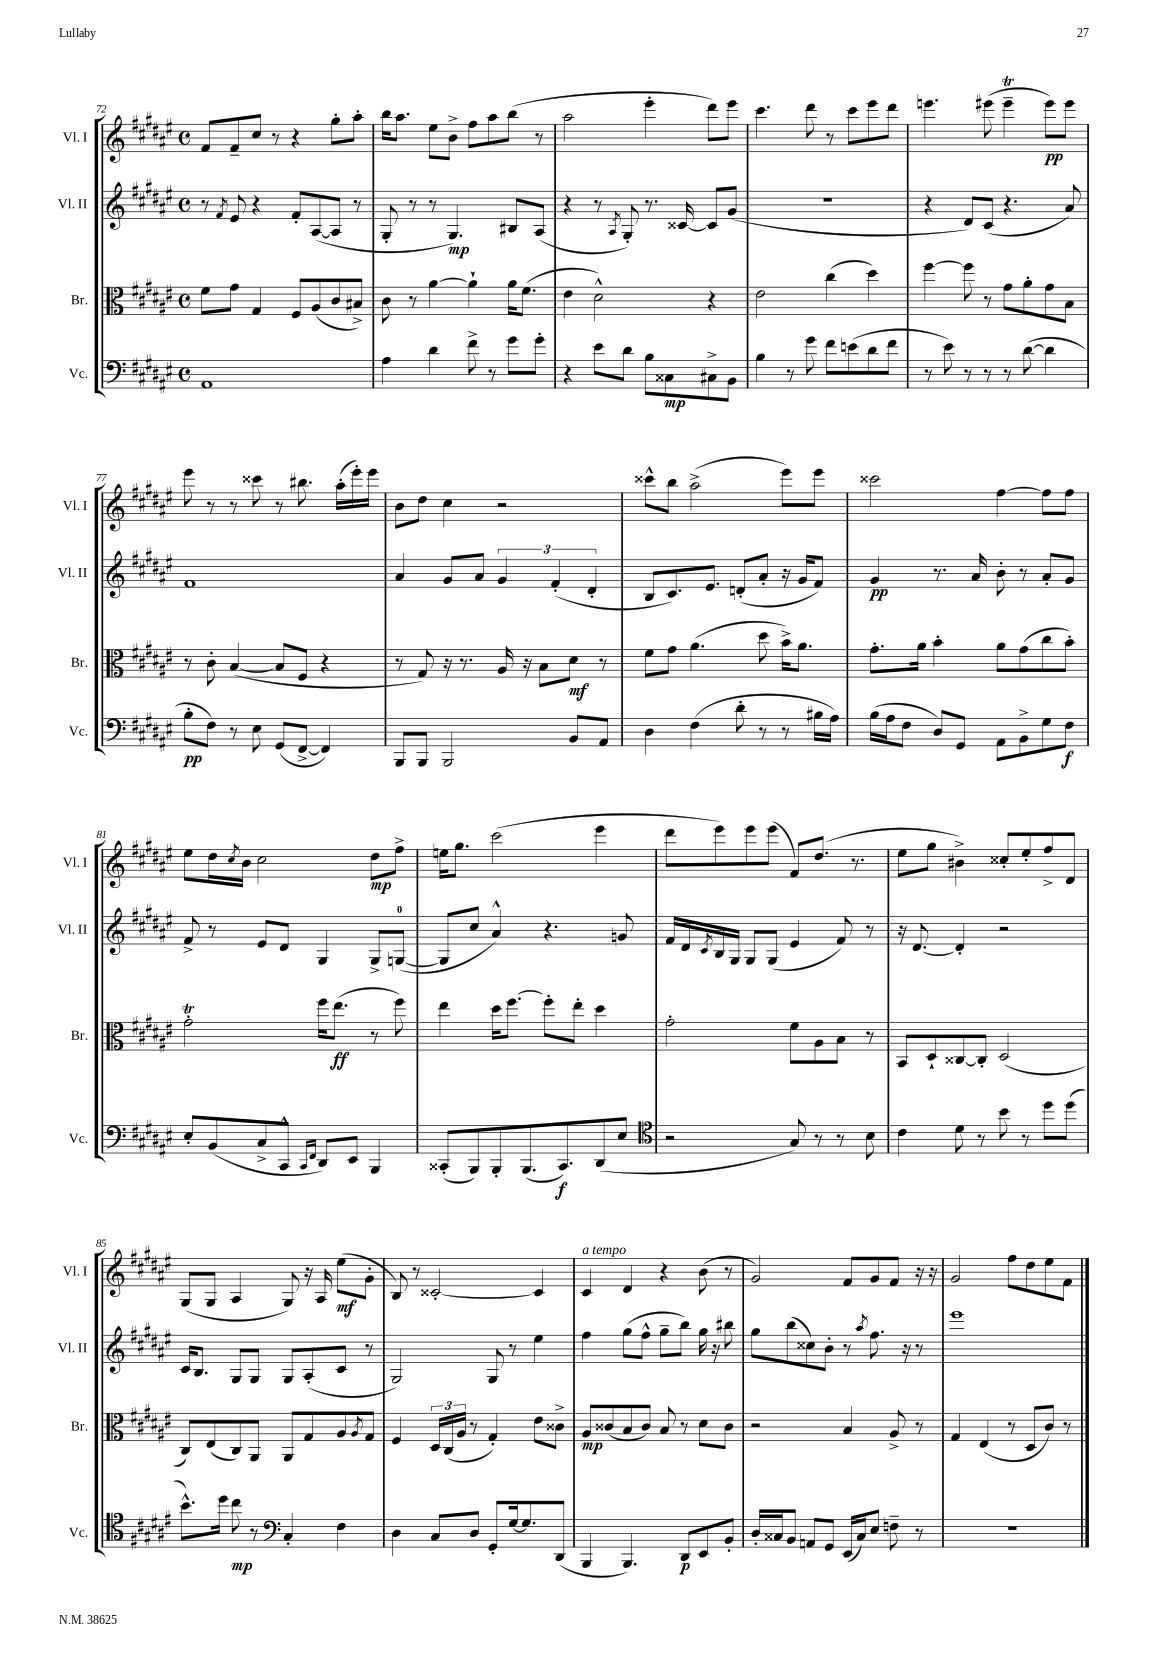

**kern	**kern	**kern	**kern
*staff4	*staff3	*staff2	*staff1
*clefF4	*clefC3	*clefG2	*clefG2
*k[f#c#g#d#a#e#]	*k[f#c#g#d#a#e#]	*k[f#c#g#d#a#e#]	*k[f#c#g#d#a#e#]
*M4/4	*M4/4	*M4/4	*M4/4
*met(c)	*met(c)	*met(c)	*met(c)
1AA#	8f#	8r	8f#
.	.	8qf#	.
.	8g#	8e#	8f#~
.	4G#	4r	8cc#
.	.	.	8r
.	8F#	8f#'	4r
.	(8A#	([8A#	.
.	8c#	8A#]	8gg#'
.	8B#^)	8r	8aa#'
=	=	=	=
4A#	8c#	8G#'	16bb
.	.	.	8.aa#
.	8r	8r	.
4d#	[4a#	8r	8ee#
.	.	4.G#)	8b^
8f#^	4a#`]	.	8ff#
8r	.	.	8aa#
8g#	16a#	8B#	(8bb
.	(8.f#	.	.
8g#'	.	(8A#	8r
=	=	=	=
4r	4e#	4r	2aa#
8e#	2d#^^)	8r	.
.	.	8qA#	.
8d#	.	8G#')	.
8B	.	8.r	4eee#'
8C##	.	.	.
.	.	[16c##	.
8C#^	4r	8c##]	8ddd#)
8BB	.	(8g#	8eee#
=	=	=	=
4B	2e#	1r	4.ccc#
8r	.	.	.
8g#	.	.	8ddd#
8f#	(4cc#	.	8r
(8e	.	.	8ccc#
8d#	4dd#)	.	8eee#
8f#	.	.	8ddd#
=	=	=	=
8r	[4ff#	4r	4.eee
8e#)	.	.	.
8r	8ff#]	8d#)	.
8r	8r	(8c#	(8eee#
8r	8g#	4.r	4eee#~
([8d#	8a#'	.	.
4d#]	8g#	.	8eee#)
.	8B	8a#)	8eee#
=	=	=	=
8B'	8r	1f#	8eee#
8F#)	8c#'	.	8r
8r	([4B	.	8r
8E#	.	.	8ccc##
(8GG#	8B]	.	8r
[8FF#^	8F#	.	8.bb#
4FF#])	4r	.	.
.	.	.	(16aa#'
.	.	.	16eee#')
.	.	.	16eee#
=	=	=	=
8BBB	8r	4a#	8b
8BBB	8G#)	.	8dd#
2BBB	16r	8g#	4cc#
.	8.r	.	.
.	.	8a#	.
.	16A#	6g#	2r
.	16r	.	.
.	8B	.	.
.	.	(6f#'	.
8BB	8d#	.	.
.	.	6d#'	.
8AA#	8r	.	.
=	=	=	=
4D#	8f#	8B	8ccc##^^
.	8g#	8.c#)	8bb
(4F#	(4.a#	.	(2aa#^
.	.	8.e#	.
8d#'	.	(8d'	.
8r	8dd#	8a#'	.
8r	16b^)	16r	8eee#)
.	8.a#	16g#	.
16B#	.	8f#)	8eee#
16A#)	.	.	.
=	=	=	=
(16B	8.g#'	4g#	2ccc##
16A#	.	.	.
8F#	.	.	.
.	16a#	.	.
8D#)	4b'	8.r	.
8GG#	.	.	.
.	.	16a#	.
8AA#	8a#	8b'	[4ff#
8BB^	(8g#	8r	.
8G#	8cc#	8a#'	8ff#]
8F#	8b')	8g#	8ff#
=	=	=	=
8E#'	2g#'	8f#^	8ee#
(8BB	.	8r	16dd#
.	.	.	8qcc#
.	.	.	16b
8C#^	.	8e#	2cc#
8CC#^^	.	8d#	.
16qqCC#	.	.	.
16qqFF#	.	.	.
8DD#)	16ff#	4G#	.
.	(8.ee#	.	.
8EE#	.	.	.
4BBB	8r	8G#^	8dd#
.	8ff#)	([8G	8ff#^
=	=	=	=
(8CC##'	4ee#	8G]	16ee
.	.	.	8.gg#
8BBB)	.	8cc#	.
8BBB'	16dd#	4a#^^)	(2ccc#
.	[8.ff#	.	.
(8.BBB	.	.	.
.	8ff#']	4.r	.
8.CC##)	.	.	.
.	8ee#'	.	.
(8DD#	4dd#	.	4eee#
8E#	.	8g	.
=	=	=	=
*clefC4	*	*	*
2r	2g#'	16f#	8ddd#
.	.	16d#	.
.	.	8qc#	.
.	.	16B	8eee#)
.	.	16G#	.
.	.	8G#	8eee#
.	.	(8G#	(8eee#
8G#)	8f#	4e#	8f#)
8r	8A#	.	(8.dd#
8r	8B	8f#)	.
.	.	.	8.r
8B	8r	8r	.
=	=	=	=
4c#	8BB	16r	8ee#
.	.	[8.d#	.
.	8D#`	.	8gg#
8d#	[8C##	4d#']	4b#^)
8r	8C##']	.	.
8b	(2D#	2r	8cc##'
8r	.	.	8ee#'
8dd#	.	.	8ff#^
(8dd#	.	.	8d#
=	=	=	=
8.b^^)	8C#)	16c#	(8G#
.	.	8.B	.
.	(8E#	.	8G#
16dd#	.	.	.
8cc#	8C#)	8G#	4A#
8r	8AA#	8G#	.
*clefF4	*	*	*
4C#'	8AA#	8G#	8G#)
.	8G#	(8A#'	16r
.	.	.	16A#
4F#	8A#	8c#	(8ee#
.	8qA#	.	.
.	8G#	8r	8g#'
=	=	=	=
4D#	4F#	2G#)	8B)
.	.	.	8r
8C#	24D#	.	[2c##'
.	(24C#	.	.
.	24A#	.	.
8D#	8r	.	.
8GG#'	4G#')	8G#	.
[16G#	.	8r	.
8.G#]	.	.	.
.	8e#	4ee#	4c##]
(8DD#	8c##^	.	.
=	=	=	=
4BBB	8A#	4ff#	4c#
.	(8c##	.	.
4.BBB)	8B	(8gg#	4d#
.	8c##)	8ff#^^	.
.	8B	8gg#~	4r
8DD#	8r	8bb)	.
8EE#	8d#	16gg#	(8b
.	.	16r	.
8BB'	8c##	8bb#	8r
=	=	=	=
16D#'	2r	8gg#	2g#)
16C##	.	.	.
8BB	.	(8bb	.
8AA	.	8cc##)	.
8GG#	.	8b'	.
(16EE#	4B	8r	8f#
16C##)	.	.	.
.	.	8qaa#	.
8E#	.	8.ff#	8g#
8F~	8A#^	.	8f#
.	.	16r	.
8r	8r	8r	16r
.	.	.	16r
=	=	=	=
1r	4G#	1eee#	2g#
.	(4E#	.	.
.	8r	.	8ff#
.	8D#	.	8dd#
.	8c#)	.	8ee#
.	8r	.	8f#
==	==	==	==
*-	*-	*-	*-
